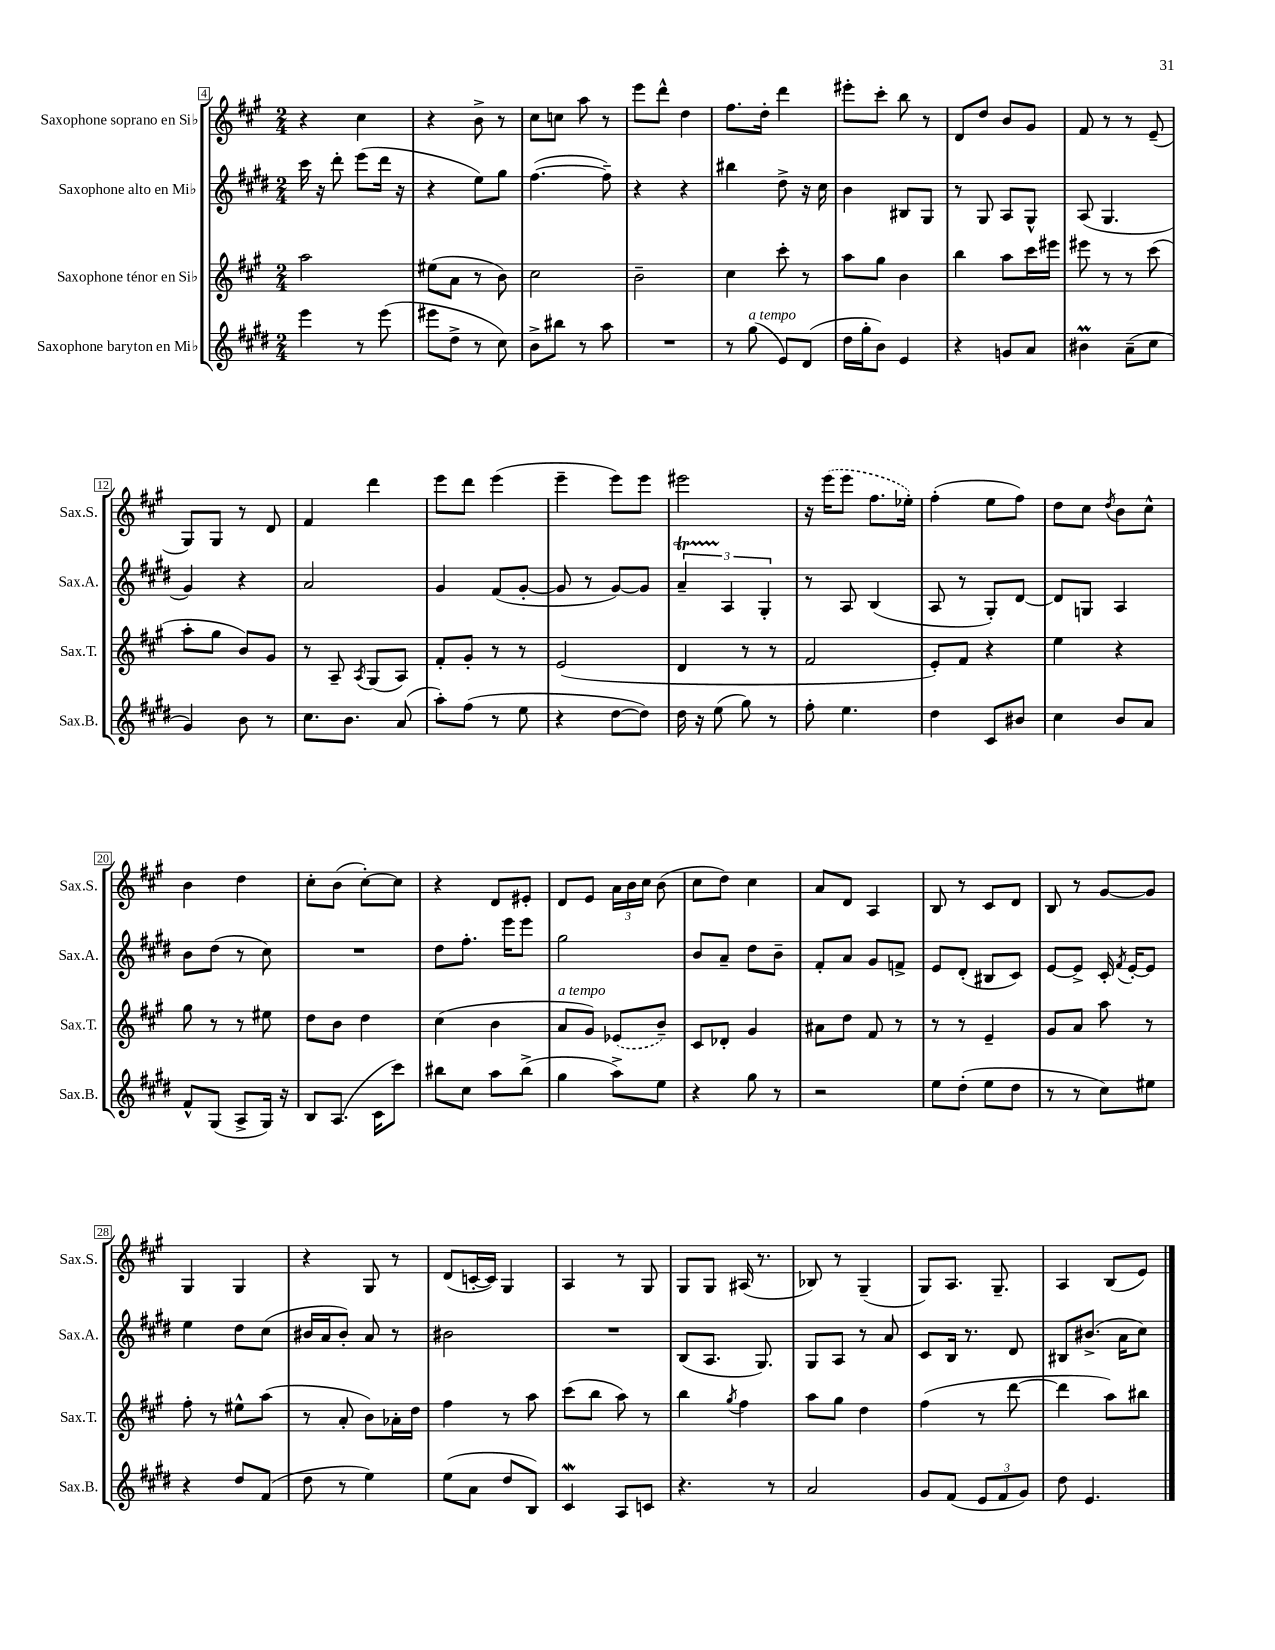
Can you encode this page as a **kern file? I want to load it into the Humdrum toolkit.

**kern	**kern	**kern	**kern
*part4	*part3	*part2	*part1
*staff4	*staff3	*staff2	*staff1
*I"Saxophone baryton en Mi♭	*I"Saxophone ténor en Si♭	*I"Saxophone alto en Mi♭	*I"Saxophone soprano en Si♭
*I'Sax.B.	*I'Sax.T.	*I'Sax.A.	*I'Sax.S.
*clefG2	*clefG2	*clefG2	*clefG2
*k[f#c#g#d#]	*k[f#c#g#]	*k[f#c#g#d#]	*k[f#c#g#]
*M2/4	*M2/4	*M2/4	*M2/4
=4	=4	=4	=4
4eee\	2aa\	16ccc#\	4r
.	.	16r	.
.	.	8ddd#'\	.
8r	.	(8eee\L	4cc#\
(8eee\	.	16ddd#\Jk	.
.	.	16r	.
=5	=5	=5	=5
8eee#X\L	(8ee#X\L	4r	4r
8dd#^\J	8a\J	.	.
8r	8r	8ee\L)	8b^\
8cc#\)	8b\)	8gg#\J	8r
=6	=6	=6	=6
8b^\L	2cc#\	([4.ff#\	8cc#\L
8bb#X\J	.	.	8ccn\J
8r	.	.	8aa\
8aa\	.	8ff#~\])	8r
=7	=7	=7	=7
2r	2b~\	4r	8eee\L
.	.	.	8ddd^^\J
.	.	4r	4dd\
=8	=8	=8	=8
8r	4cc#\	4bb#X\	8.ff#\L
!LO:TX:a:i:t=a tempo	!	!	!
(8gg#\	.	.	.
.	.	.	16dd'\Jk
8e/L)	8ccc#'\	8dd#^\	4ddd\
(8d#/J	8r	16r	.
.	.	16cc#\	.
=9	=9	=9	=9
16dd#\LL	8aa\L	4b\	8eee#X'\L
16gg#'\J	.	.	.
8b\J)	8gg#\J	.	8ccc#'\J
4e/	4b\	8B#X/L	8bb\
.	.	8G#/J	8r
=10	=10	=10	=10
4r	4bb\	8r	8d/L
.	.	8G#/	8dd/J
8gn/L	8aa\L	8A/L	8b/L
8a/J	16ccc#\L	8G#^^/J	8g#/J
.	16eee#X\JJ	.	.
=11	=11	=11	=11
4b#Xm\	8eee#X\	(8A/	8f#/
.	8r	4.G#/	8r
(8a~\L	8r	.	8r
8cc#\J	(8ccc#\	.	(8e~/
!!LO:LB:g=z
=12	=12	=12	=12
4g#/)	8aa'\L	4g#/)	8G#/L)
.	8gg#\J	.	8G#/J
8b\	8b/L)	4r	8r
8r	8g#/J	.	8d/
=13	=13	=13	=13
8.cc#\L	8r	2a/	4f#/
.	8A~/	.	.
8.b\J	.	.	.
.	8qA/	.	.
.	(8G#/L	.	4ddd\
(8a/	8A/J)	.	.
=14	=14	=14	=14
8aa'\L)	8f#'/L	4g#/	8eee\L
(8ff#\J	8g#'/J	.	8ddd\J
8r	8r	(8f#/L	(4eee\
8ee\	8r	[8g#'/J	.
=15	=15	=15	=15
4r	(2e/	8g#/]	4eee~\
.	.	8r	.
[8dd#\L	.	[8g#/L)	8eee\L)
8dd#\J])	.	8g#/J]	8eee\J
=16	=16	=16	=16
16dd#\	4d/	6aT~/	2eee#X\
16r	.	.	.
(8ee\	.	.	.
.	.	6A/	.
8gg#\)	8r	.	.
.	.	6G#'/	.
8r	8r	.	.
=17	=17	=17	=17
8ff#'\	2f#/	8r	16r
.	.	.	(16eee\KL
4.ee\	.	8A/	8eee\J
.	.	(4B/	8.ff#\L
.	.	.	16ee-X'\Jk)
=18	=18	=18	=18
4dd#\	8e'/L)	8A/	(4ff#'\
.	8f#/J	8r	.
8c#/L	4r	8G#'/L)	8ee\L
8b#X/J	.	[8d#/J	8ff#\J)
=19	=19	=19	=19
4cc#\	4ee\	8d#/L]	8dd\L
.	.	8Gn/J	8cc#\J
.	.	.	8qdd/
8b/L	4r	4A/	8b\L
8a/J	.	.	8cc#^^\J
!!LO:LB:g=z
=20	=20	=20	=20
8f#^^/L	8gg#\	8b\L	4b\
(8G#/J	8r	(8dd#\J	.
8A^/L	8r	8r	4dd\
16G#/Jk)	8ee#X\	8cc#\)	.
16r	.	.	.
=21	=21	=21	=21
8B/L	8dd\L	2r	8cc#'\L
(8.A/J	8b\J	.	(8b\J
.	4dd\	.	[8cc#'\L)
16c#\KL	.	.	.
8ccc#\J)	.	.	8cc#\J]
=22	=22	=22	=22
8bb#X\L	(4cc#\	8dd#\L	4r
8cc#\J	.	8.ff#'\J	.
8aa\L	4b\	.	8d/L
.	.	16eee\KL	.
(8bb#^\J	.	8eee\J	8e#X'/J
=23	=23	=23	=23
!	!LO:TX:a:i:t=a tempo	!	!
4gg#\	8a/L	2gg#\	8d/L
.	8g#/J)	.	8e/J
8aa^\L)	(8e-X/L	.	24a\LL
.	.	.	24b\
.	.	.	24cc#\JJ
8ee\J	8b~/J)	.	(8b\
=24	=24	=24	=24
4r	8c#/L	8b/L	8cc#\L
.	8d-X'/J	8a~/J	8dd\J)
8gg#\	4g#/	8dd#\L	4cc#\
8r	.	8b~\J	.
=25	=25	=25	=25
2r	8a#X\L	8f#'/L	8a/L
.	8dd\J	8a/J	8d/J
.	8f#/	8g#/L	4A/
.	8r	8fn^/J	.
=26	=26	=26	=26
8ee\L	8r	8e/L	8B/
(8dd#'\J	8r	(8d#'/J	8r
8ee\L	4e~/	8B#X/L	8c#/L
8dd#\J	.	8c#/J)	8d/J
=27	=27	=27	=27
8r	8g#/L	[8e/L	8B/
8r	8a/J	8e^/J]	8r
8cc#\L)	8aa\	16c#'/	[8g#/L
.	.	8qf#/	.
.	.	[16e'/KL	.
8ee#X\J	8r	8e/J]	8g#/J]
!!LO:LB:g=z
=28	=28	=28	=28
4r	8ff#'\	4ee\	4G#/
.	8r	.	.
8dd#/L	8ee#X^^\L	8dd#\L	4G#/
(8f#/J	(8aa\J	(8cc#\J	.
=29	=29	=29	=29
8dd#\	8r	16b#X/LL	4r
.	.	16a/J	.
8r	8a'/	8b#'/J)	.
4ee\)	8b\L)	8a/	8G#/
.	16a-X'\L	8r	8r
.	16dd\JJ	.	.
=30	=30	=30	=30
(8ee\L	4ff#\	2b#X\	(8d/L
8a\J	.	.	[16cn'/L
.	.	.	16c/JJ])
8dd#/L	8r	.	4G#/
8B/J)	8aa\	.	.
=31	=31	=31	=31
4c#W/	(8ccc#\L	2r	4A/
.	8bb\J	.	.
8A/L	8aa\)	.	8r
8cn/J	8r	.	8G#/
=32	=32	=32	=32
4.r	4bb\	(8B/L	8G#/L
.	.	8.A/J	8G#/J
.	8qgg#/	.	.
.	4ff#\	.	(16A#X/
.	.	8.G#/)	8.r
8r	.	.	.
=33	=33	=33	=33
2a/	8aa\L	8G#/L	8B-X/)
.	8gg#\J	8A/J	8r
.	4dd\	8r	(4G#~/
.	.	8a/	.
=34	=34	=34	=34
8g#/L	(4ff#\	8c#/L	8G#/L)
(8f#/J	.	16B/Jk	8.A/J
.	.	8.r	.
12e/L	8r	.	.
.	.	.	8.G#~/
12f#/	.	.	.
.	[8ddd\	8d#/	.
12g#/J)	.	.	.
=35	=35	=35	=35
8dd#\	4ddd\]	8B#X/L	4A/
4.e/	.	(8.b#X^/J	.
.	8aa\L)	.	(8B/L
.	.	16a\KL	.
.	8bb#X\J	8cc#\J)	8e/J)
==	==	==	==
*-	*-	*-	*-
